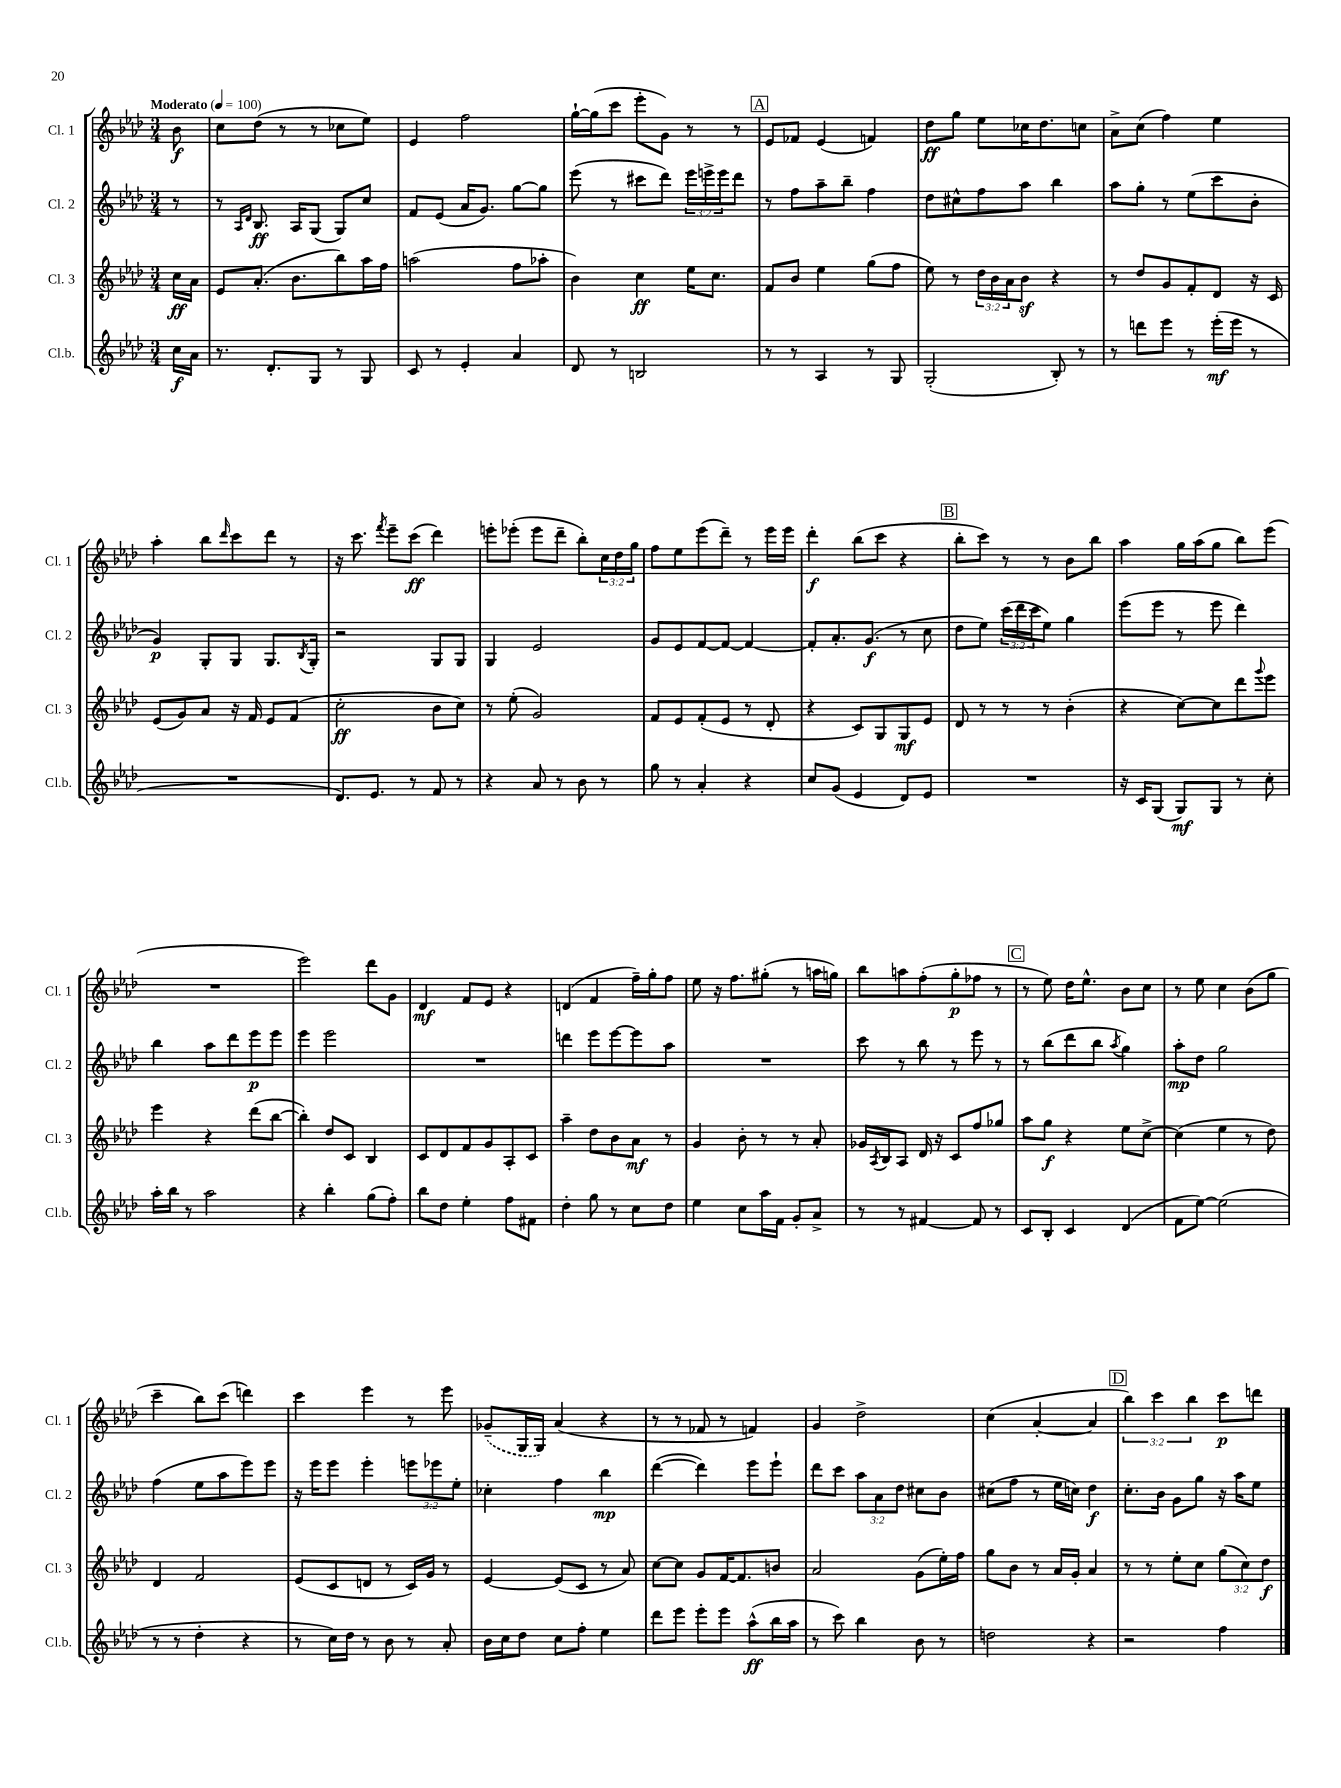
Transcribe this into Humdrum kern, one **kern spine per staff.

**kern	**kern	**kern	**kern
*staff4	*staff3	*staff2	*staff1
*clefG2	*clefG2	*clefG2	*clefG2
*k[b-e-a-d-]	*k[b-e-a-d-]	*k[b-e-a-d-]	*k[b-e-a-d-]
*M3/4	*M3/4	*M3/4	*M3/4
*MM100	*MM100	*MM100	*MM100
16cc\LL	16cc\LL	8r	8b-\
16a-\JJ	16a-\JJ	.	.
=	=	=	=
8.r	8e-/L	8r	8cc\L
.	.	16qqA-/LL	.
.	.	16qqd-/JJ	.
.	(8.a-'/J	8.B-/	(8dd-\J
8.d-'/L	.	.	.
.	.	.	8r
.	8.b-\L	16A-/LK	.
8G/J	.	(8G/J	8r
8r	8bb-\)	8G/L)	8cc-\L
8G/	16aa-\L	8cc/J	8ee-\J)
.	16ff\JJ	.	.
=	=	=	=
8c/	(2aa\	8f/L	4e-/
8r	.	(8e-/J	.
4e-'/	.	16a-/LK	2ff\
.	.	8.g/J)	.
4a-/	8ff\L	[8gg\L	.
.	8aa-'\J	8gg\]J	.
=	=	=	=
8d-/	4b-\)	(8eee-\	[16gg`\LL
.	.	.	(16gg\]J
8r	.	8r	8ccc\J
2B/	4cc\	8ccc#\L	8eee-'\L
.	.	8ddd-\J)	8g\J)
.	16ee-\LK	24eee-\LL	8r
.	.	24eee^\	.
.	8.cc\J	.	.
.	.	24eee\J	.
.	.	8ddd-\J	8r
=	=	=	=
8r	8f/L	8r	8e-/L
8r	8b-/J	8ff\L	8f-/J
4A-/	4ee-\	8aa-~\	(4e-/
.	.	8bb-~\J	.
8r	(8gg\L	4ff\	4f/)
8G/	8ff\J	.	.
=	=	=	=
(2G'/	8ee-\)	8dd-\L	8dd-\L
.	8r	8cc#^^\	8gg\J
.	24dd-\LL	8ff\	8ee-\L
.	24b-\	.	.
.	24a-\J	.	.
.	8b-\J	8aa-\J	16cc-\K
.	.	.	8.dd-\
8B-'/)	4r	4bb-\	.
8r	.	.	8cc\J
=	=	=	=
8r	8r	8aa-\L	8a-^\L
8ddd\L	8dd-/L	8gg'\J	(8cc\J
8eee-\J	8g/	8r	4ff\)
8r	8f'/	(8ee-\L	.
(16eee-'\LL	8d-/J	8ccc\	4ee-\
16eee-\JJ	.	.	.
8r	16r	8b-'\J	.
.	16c/	.	.
=	=	=	=
2.r	(8e-/L	4g/)	4aa-'\
.	8g/)	.	.
.	8a-/J	8G'/L	8bb-\L
.	.	.	16qqddd-/
.	16r	8G/J	8ccc\
.	16f/	.	.
.	8e-/L	8.G/L	8ddd-\J
.	(8f/J	.	8r
.	.	8qB-/	.
.	.	16G'/Jk	.
=	=	=	=
8.d-/L)	2cc'\	2r	16r
.	.	.	8.ccc\
8.e-/J	.	.	.
.	.	.	8qfff/
.	.	.	8eee-~\L
8r	.	.	(8ccc\J
8f/	8b-\L	8G/L	4ddd-\)
8r	8cc\J)	8G/J	.
=	=	=	=
4r	8r	4G/	8eee'\L
.	(8ee-'\	.	(8eee-'\J
8a-/	2g/)	2e-/	8eee-\L
8r	.	.	8ddd-~\J
8b-\	.	.	8bb-'\L)
8r	.	.	24cc\L
.	.	.	24dd-\
.	.	.	24gg\JJ
=	=	=	=
8gg\	8f/L	8g/L	8ff\L
8r	8e-/	8e-/	8ee-\
4a-'/	(8f'/	[8f/	(8eee-\
.	8e-/J	8f/_J	8ddd-~\J)
4r	8r	4f/_	8r
.	8d-'/	.	16eee-\LL
.	.	.	16eee-\JJ
=	=	=	=
8cc/L	4r	8f'/]L	4ddd-'\
(8g/J	.	8.a-'/	.
4e-/	8c/L)	.	(8bb-\L
.	.	(8.g/J	.
.	8G/	.	8ccc\J
8d-/L)	8G/	8r	4r
8e-/J	8e-/J	8cc\	.
=	=	=	=
2.r	8d-/	8dd-\L	8bb-'\L
.	8r	8ee-\J)	8ccc\J)
.	8r	(24ccc\LL	8r
.	.	24ddd-\	.
.	.	24ccc\J	.
.	8r	8ee-\J)	8r
.	(4b-'\	4gg\	8b-\L
.	.	.	8bb-\J
=	=	=	=
16r	4r	(8eee-\L	4aa-\
16c/LK	.	.	.
(8G/J	.	8eee-\J	.
8G/L)	[8cc\L)	8r	16gg\LL
.	.	.	(16aa-\J
8G/J	8cc\]	8eee-\	8gg\J
8r	8ddd-\	4ddd-\)	8bb-\L)
.	8qqggg/	.	.
8cc'\	8eee-\J	.	(8eee-\J
=	=	=	=
16aa-'\LL	4eee-\	4bb-\	2.r
16bb-\JJ	.	.	.
8r	.	.	.
2aa-\	4r	8aa-\L	.
.	.	8ddd-\	.
.	(8ddd-\L	8eee-\	.
.	[8bb-\J	8eee-\J	.
=	=	=	=
4r	4bb-'\])	4eee-\	2eee-\)
4bb-'\	8dd-/L	2eee-\	.
.	8c/J	.	.
(8gg\L	4B-/	.	8ddd-\L
8ff'\J)	.	.	8g\J
=	=	=	=
8bb-\L	8c/L	2.r	4d-/
8dd-\J	8d-/	.	.
4ee-'\	8f/	.	8f/L
.	8g/	.	8e-/J
8ff\L	8A-'/	.	4r
8f#\J	8c/J	.	.
=	=	=	=
4dd-'\	4aa-~\	4ddd\	(4d/
8gg\	8dd-\L	8eee-\L	4f/
8r	8b-\	[8eee-\	.
8cc\L	8a-\J	8eee-\]	16ff~\LL)
.	.	.	16gg'\J
8dd-\J	8r	8aa-\J	8ff\J
=	=	=	=
4ee-\	4g/	2.r	8ee-\
.	.	.	16r
.	.	.	8.ff\L
8cc\L	8b-'\	.	.
16aa-\L	8r	.	(8gg#'\J
16f\JJ	.	.	.
8g'/L	8r	.	8r
8a-^/J	8a-'/	.	16aa\LL
.	.	.	16gg\JJ)
=	=	=	=
8r	16g-/LL	8ccc\	8bb-\L
.	8qA-/	.	.
.	16B-/J	.	.
8r	8A-/J	8r	8aa\
[4f#/	16d-/	8bb-\	(8ff'\
.	16r	.	.
.	8c/L	8r	8gg'\
8f#/]	8ff/	8eee-\	8ff-\J
8r	8gg-/J	8r	8r
=	=	=	=
8c/L	8aa-\L	8r	8r
8B-'/J	8gg\J	(8bb-\L	8ee-\)
4c/	4r	8ddd-\	16dd-\LK
.	.	.	8.ee-^^\J
.	.	8bb-\J	.
.	.	8qaa-/	.
(4d-/	8ee-\L	4gg\)	8b-\L
.	[8cc^\J	.	8cc\J
=	=	=	=
8f\L	(4cc\]	8aa-'\L	8r
[8ee-\J)	.	8dd-\J	8ee-\
(2ee-\]	4ee-\	2gg\	4cc\
.	8r	.	(8b-\L
.	8dd-\)	.	8gg\J
=	=	=	=
8r	4d-/	(4ff\	4ccc~\
8r	.	.	.
4dd-'\	2f/	8ee-\L	8bb-\L)
.	.	8aa-\	(8ccc\J
4r	.	8eee-\)	4ddd\)
.	.	8eee-\J	.
=	=	=	=
8r	(8e-/L	16r	4ccc\
.	.	16eee-\LK	.
16cc\LL)	8c/	8eee-\J	.
16dd-\JJ	.	.	.
8r	8d/J	4eee-'\	4eee-\
8b-\	8r	.	.
8r	16c/LL)	12eee\L	8r
.	16g/JJ	.	.
.	.	12eee-\	.
8a-'/	8r	.	8eee-\
.	.	12ee-'\J	.
=	=	=	=
16b-\LL	[4e-/	4cc-'\	(8g-~/L
16cc\J	.	.	.
8dd-\J	.	.	16G/L
.	.	.	16G/JJ)
8cc\L	(8e-/]L	4ff\	(4a-/
8ff'\J	8c/J	.	.
4ee-\	8r	4bb-\	4r
.	8a-/)	.	.
=	=	=	=
8ddd-\L	[8cc\L	([4ddd-\	8r
8eee-\J	8cc\]J	.	8r
8eee-'\L	8g/L	4ddd-\])	8f-/
8eee-\J	[16f/K	.	8r
.	8.f/]	.	.
(8aa-^^\L	.	8eee-\L	4f/)
16bb-\L	8b/J	8eee-`\J	.
16aa-\JJ	.	.	.
=	=	=	=
8r	2a-/	8ddd-\L	4g/
8ccc\)	.	8ccc\J	.
4bb-\	.	12aa-\L	2dd-^\
.	.	12a-\	.
.	.	12dd-\J	.
8b-\	(8g\L	8cc#\L	.
8r	16ee-'\L)	8b-\J	.
.	16ff\JJ	.	.
=	=	=	=
2dd\	8gg\L	(8cc#\L	(4cc\
.	8b-\J	8ff\J	.
.	8r	8r	[4a-'/
.	16a-/LL	16ee-\LL	.
.	16g'/JJ	16cc\JJ)	.
4r	4a-/	4dd-\	4a-/]
=	=	=	=
2r	8r	8.cc'\L	6bb-\)
.	8r	.	.
.	.	.	6ccc\
.	.	16b-\Jk	.
.	8ee-'\L	8g\L	.
.	.	.	6bb-\
.	8cc\J	8gg\J	.
4ff\	(12gg\L	16r	8ccc\L
.	.	16aa-\LK	.
.	12cc\)	.	.
.	.	8ee-\J	8ddd\J
.	12dd-\J	.	.
==	==	==	==
*-	*-	*-	*-
